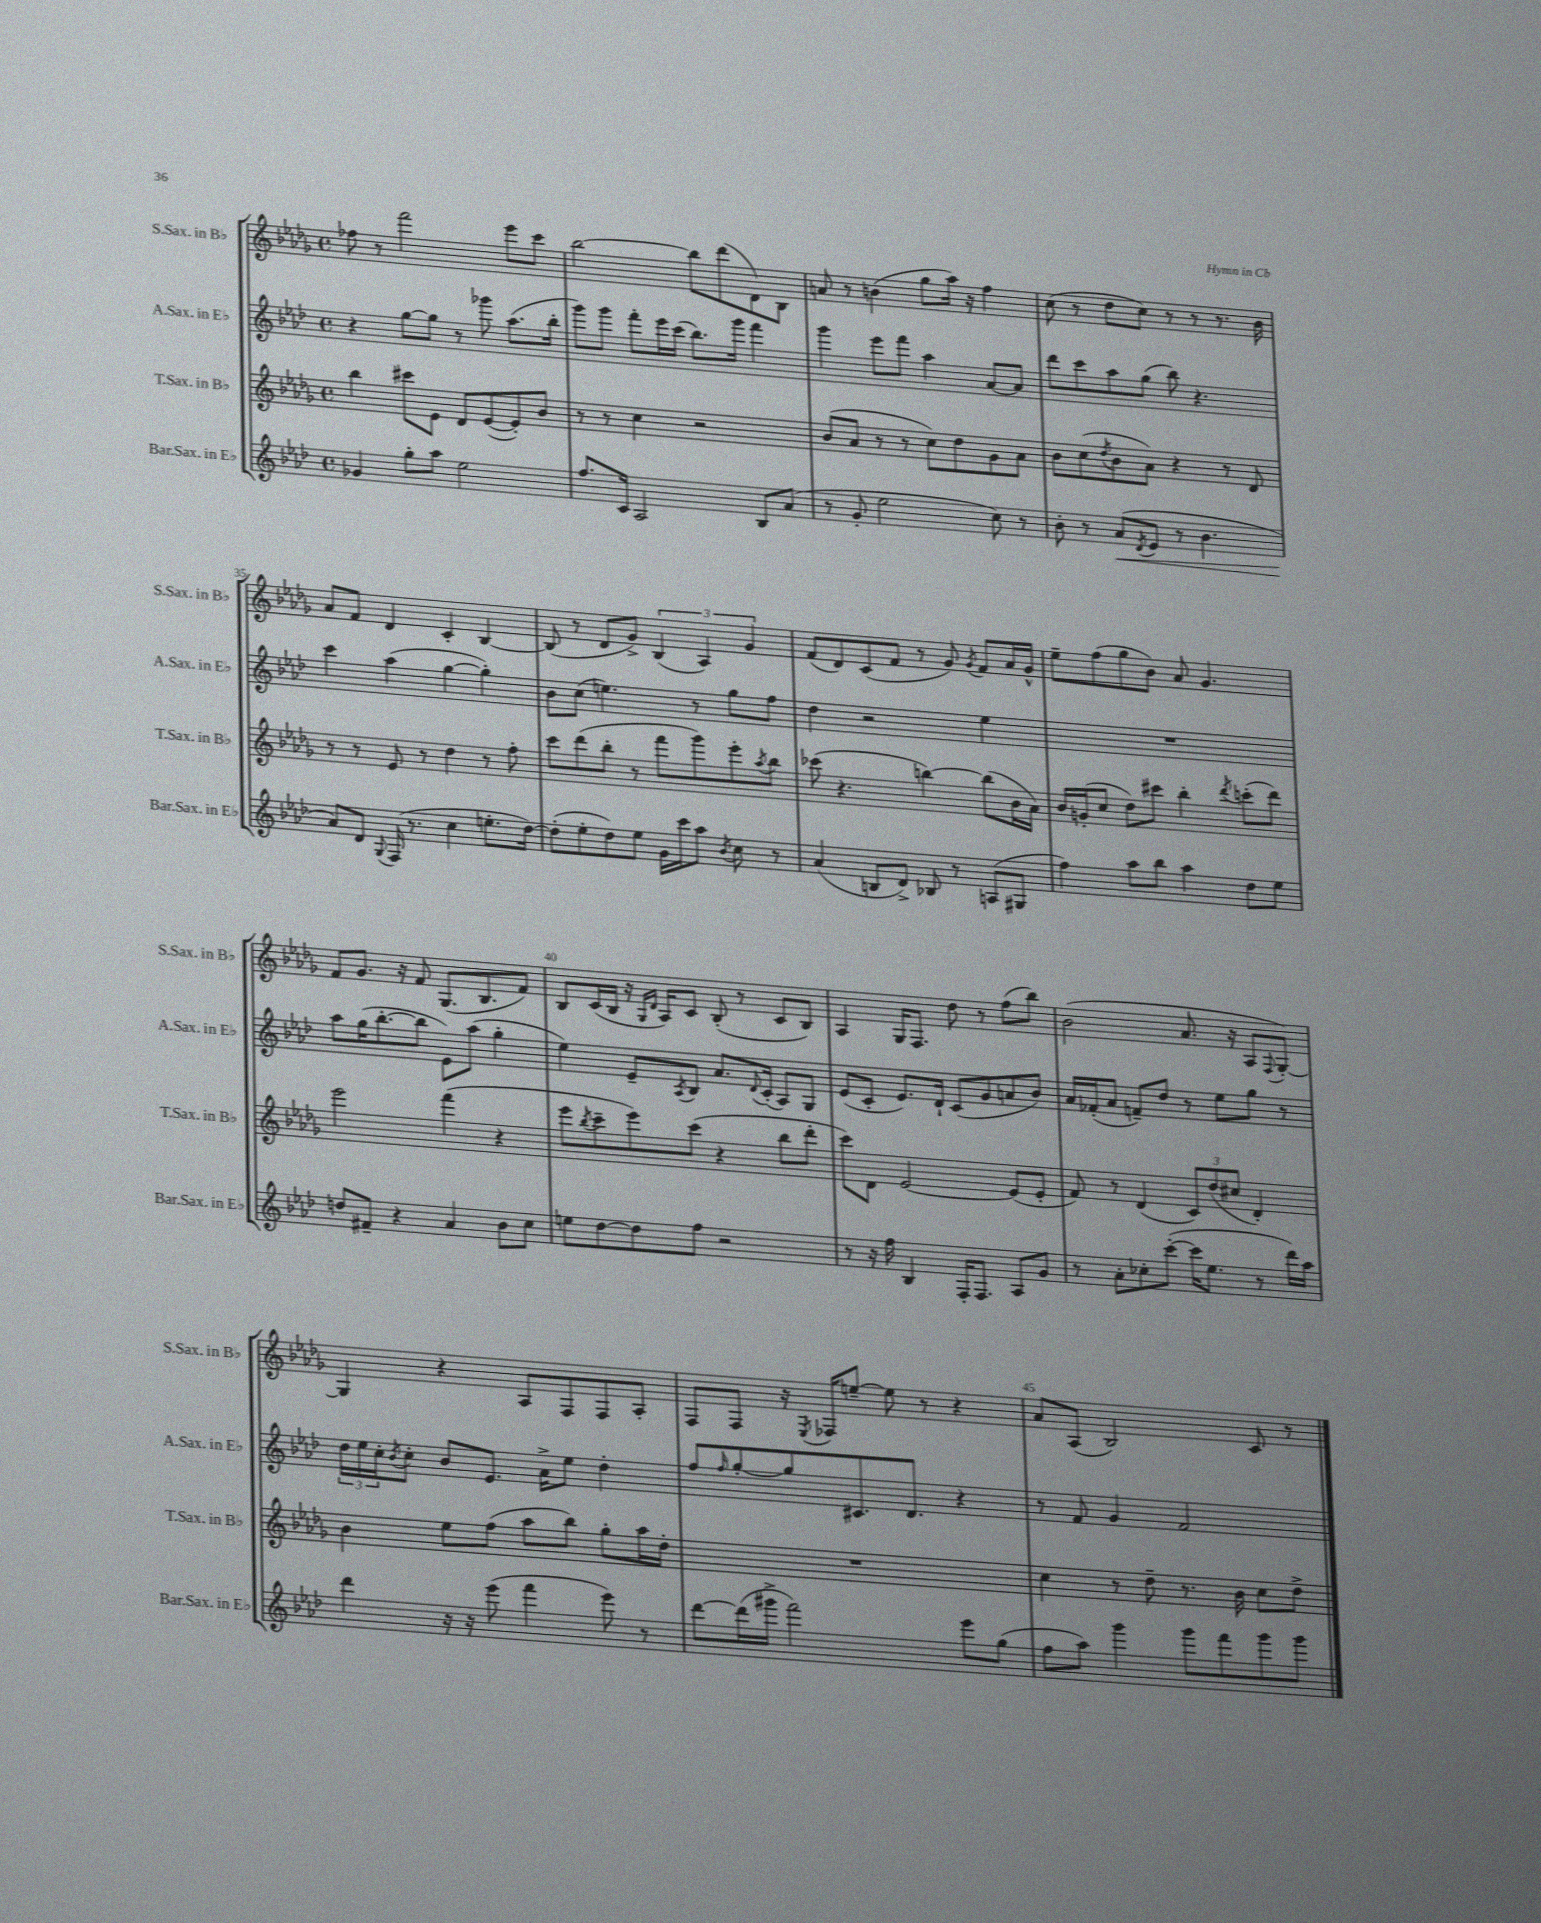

**kern	**kern	**kern	**kern
*staff4	*staff3	*staff2	*staff1
*clefG2	*clefG2	*clefG2	*clefG2
*k[b-e-a-d-]	*k[b-e-a-d-g-]	*k[b-e-a-d-]	*k[b-e-a-d-g-]
*M4/4	*M4/4	*M4/4	*M4/4
*met(c)	*met(c)	*met(c)	*met(c)
4g-	4bb-	4r	8ff-
.	.	.	8r
8gg'	8ccc#	[8gg	2fff
8aa-	8e-	8gg]	.
2ee-	8d-	8r	.
.	([8e-	8ggg-	.
.	8e-'])	(8.aa-	8eee-
.	8b-	.	8ccc
.	.	16bb-'	.
=	=	=	=
8.ff	8r	8ggg)	[2bb-
.	8r	8ggg	.
16c	.	.	.
2A-	4cc	8fff'	.
.	.	16eee-	.
.	.	(16ccc	.
.	2r	8.bb-)	8bb-]
.	.	.	(8ddd-
.	.	16ggg	.
8B-	.	4fff	8d-)
(8a-	.	.	8B-
=	=	=	=
8r	(8b-	4ggg	8a
8g'	8a-	.	8r
2ee-	8r	8eee-	(4b
.	8r	8fff	.
.	8cc)	4aa-	8gg-
.	8dd-	.	16aa-)
.	.	.	16r
8cc)	8g-	[8a-	4ff
8r	8a-	8a-]	.
=	=	=	=
8b-'	8b-	8ddd-	(8cc
8r	(8cc	8ccc	8r
.	8qdd-	.	.
(8a-	8b-	8aa-	8dd-
8qd-	.	.	.
8e-	8a-)	(8gg	8cc)
8r	4r	8bb-)	8r
4.b-	.	4.r	8r
.	8r	.	8.r
.	8d-	.	.
.	.	.	16b-
=	=	=	=
8a-)	8r	4ccc	8a-
8d-	8r	.	8f
8qqG	.	.	.
(16F	8e-	(4aa-	4d-
8.r	.	.	.
.	8r	.	.
4cc	4dd-	[4gg	4c'
8.ee'	8r	4gg'])	[4B-
.	8ff'	.	.
[16dd-)	.	.	.
=	=	=	=
(8dd-']	8ccc	8b-	(8B-]
8ee-'	(8ddd-	(8cc	8r
8dd-)	8bb-'	4.ee)	8d-
8ee-	8r	.	8g-^)
16g	8fff	.	(6B-
16ccc	.	.	.
8aa-	8ggg-)	8r	.
.	.	.	6A-)
8qb-	.	.	.
8cc	8eee-'	8gg	.
.	.	.	6g-
.	8qaa-	.	.
8r	8bb-	8ff	.
=	=	=	=
(4a-	(8ccc-	4dd-	(8f
.	4.r	.	8d-)
8B	.	2r	(8c
8d-^)	.	.	8f
8B-	[4bb)	.	8r
8r	.	.	8g-)
.	.	.	8qg-
(8A	(8bb]	4ee-	8f
8G#	16b-	.	16a-
.	16a-)	.	16g-^^
=	=	=	=
4ff)	16b-	1r	8ee-~
.	(16g'	.	.
.	8cc	.	(8ff
8aa-	8dd-)	.	8gg-
8bb-	8ccc#	.	8b-)
4aa-	4bb-'	.	8a-
.	.	.	4.g-
.	8qddd-	.	.
8dd-	(8ccc'	.	.
8ee-	8ddd-)	.	.
=	=	=	=
8dd	2eee-	8aa-	8f
8f#~	.	(16gg	8.g-
.	.	[8.bb-'	.
4r	.	.	.
.	.	.	16r
.	.	8bb-]	8f
4a-	(4fff	8e-)	(8.G-
.	.	(8aa-	.
.	.	.	8.B-
8b-	4r	4gg'	.
8cc	.	.	8f)
=	=	=	=
8ee	8eee-	4ee-)	8B-
.	8qbb-	.	.
[8dd-	8ccc~	.	(16c
.	.	.	16B-
8dd-]	8eee-)	8e-~	16r
.	.	.	16qqG-
.	.	.	16qqd-
.	.	.	16A-)
.	.	8qA-	.
8ff	(8ccc	8B-	8c
2r	4r	8.a-	(8B-'
.	.	.	8r
.	.	8qqd-	.
.	.	(16c'	.
.	8bb-	8A-)	8c
.	8ddd-'	8G	8B-)
=	=	=	=
8r	8ccc)	(8e-	4A-
16r	8d-	8c'	.
16ff	.	.	.
4B-	[2e-	8.e-)	16G-
.	.	.	8.F
.	.	16d-`	.
16F'	.	(8c	8dd-
8.F	.	.	.
.	.	8g	8r
8A-	(8e-]	8a	(8ff
8g	8e-'	8b-)	8bb-)
=	=	=	=
8r	8f)	16a-	(2b-
.	.	(16f-'	.
8a-'	8r	8a-	.
8cc-'	(4d-	8f~)	.
([8ccc'	.	8dd-	.
16ccc]	12c)	8r	8.a-
8.ee-	.	.	.
.	(12dd-	.	.
.	.	8ee-	.
.	12cc#	.	.
.	.	.	16r
8r	4d-')	8gg	8A-
.	.	.	8qqF
16ddd-)	.	8r	[8G-')
16aa-	.	.	.
=	=	=	=
4ddd-	4b-	24dd-	4G-]
.	.	24ee-	.
.	.	24cc'	.
.	.	8qb-	.
.	.	8cc'	.
16r	8ee-	8b-	4r
16r	.	.	.
(8eee-	(8ff	8.e-	.
4fff	8aa-	.	8A-
.	.	16a-^	.
.	8bb-)	8ee-	8F
8eee-)	8gg-'	4dd-'	8F
8r	16aa-	.	8A-'
.	16dd-'	.	.
=	=	=	=
[8ddd-	1r	8ff	8F
.	.	16qqff	.
(16ddd-]	.	[8gg'	8F
16ggg#^	.	.	.
2fff)	.	8gg]	16r
.	.	.	8qE-
.	.	.	16F-
.	.	8.c#	[8ee~
.	.	.	8ee]
.	.	8.d-	.
.	.	.	8r
8eee-	.	4r	4r
(8gg	.	.	.
=	=	=	=
8ff	4cc	8r	8a-
8aa-)	.	8f	(8A-
4ggg	8r	4g	2B-)
.	8dd-~	.	.
8ggg	8.r	2f	.
8fff	.	.	.
.	16b-	.	.
8ggg	8cc	.	8c
8ggg	8dd-^	.	8r
==	==	==	==
*-	*-	*-	*-
